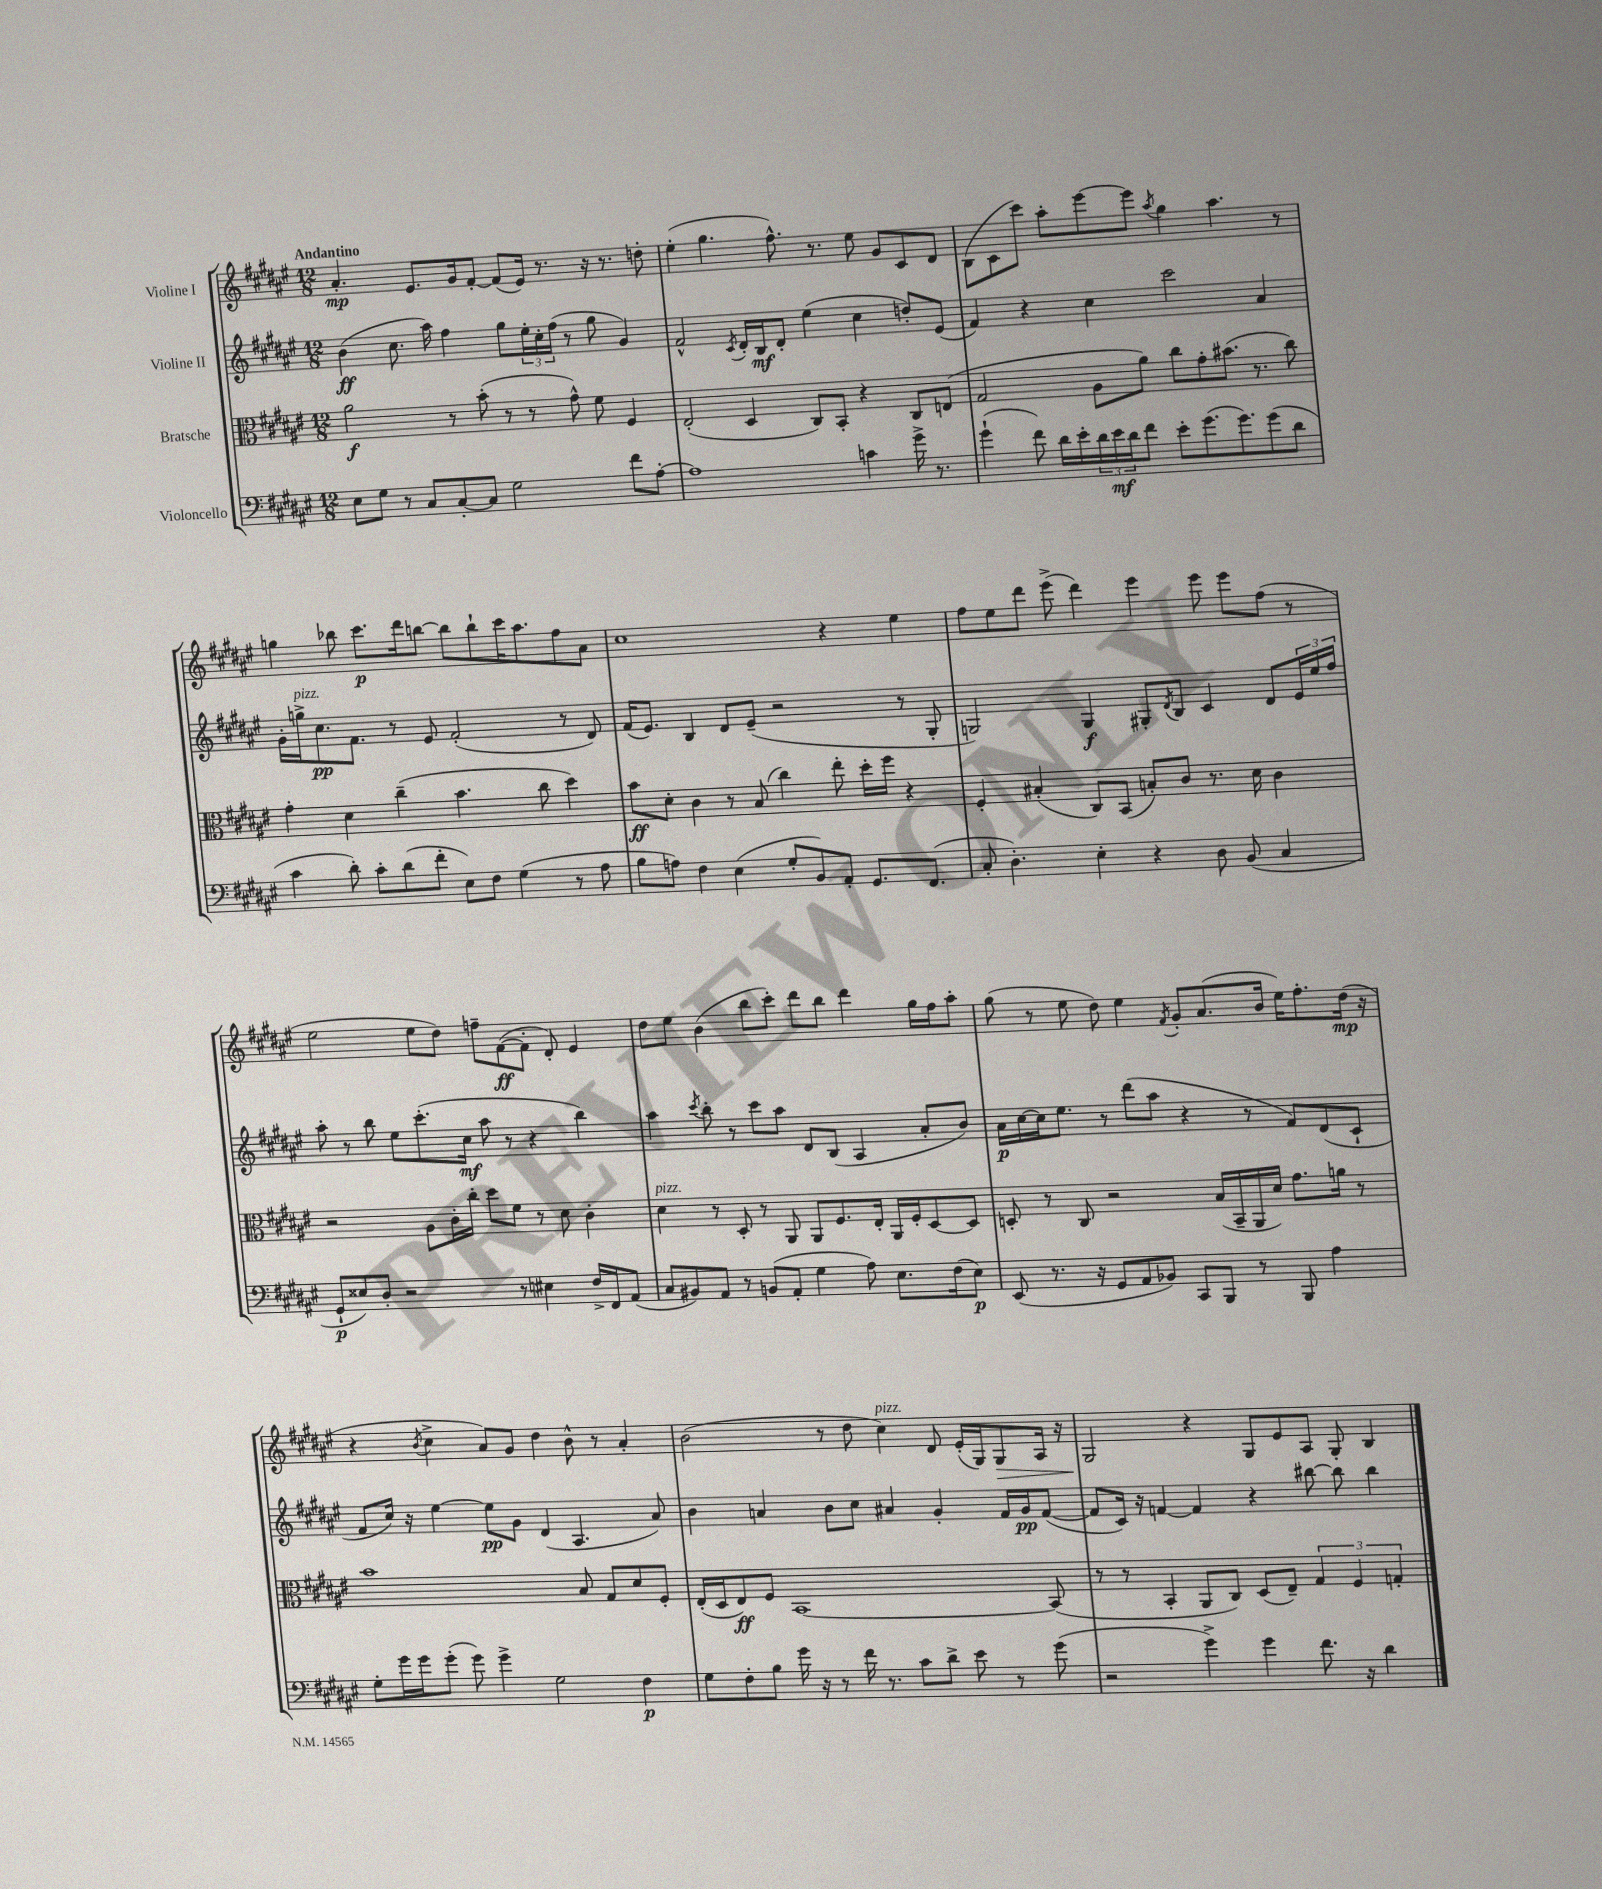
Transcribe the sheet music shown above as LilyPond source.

<<
\new StaffGroup <<
\new Staff = "s0" \with { instrumentName = "Violine I" } {
    \clef treble \key fis \major \numericTimeSignature \time 12/8 \tempo "Andantino"
    ais'4.-.\mp eis'8. gis'16 fis'8~-. fis'8( eis'16) r8. r16 r8. d''8-. |
    eis''4-.( gis''4. fis''8.-^) r8. eis''8 gis'8 cis'8 dis'8 |
    b8( cis'8 cis'''8) ais''8-. eis'''8~ eis'''8 \acciaccatura { ais''8 } gis''4 ais''4. r8 |
    g''4 bes''8 cis'''8.\p dis'''16 b''8~ b''8 b''8-! cis'''16 ais''8. fis''8 ais'8 |
    cis''1 r4 eis''4 |
    fis''8 eis''8 dis'''8 eis'''8->( dis'''4) eis'''4 eis'''8 eis'''8 fis''8( r8 |
    eis''2 eis''8 dis''8) f''8-- fis'8~\ff( fis'8-. dis'8-.) eis'4 |
    dis''8 eis''8 b'4( b''8 cis'''8-.) dis'''8 b''8 dis'''4 gis''16 fis''16 ais''8-. |
    gis''8( r8 eis''8 dis''8) eis''4 \acciaccatura { fis'8 } gis'8-. ais'8.( b'16 eis''16) fis''8.-. dis''16\mp( r16 |
    r4 \acciaccatura { b'8 } cis''4-> ais'8) gis'8 dis''4 b'8-^ r8 ais'4-. |
    b'2( r8 dis''8 cis''4^\markup { \italic "pizz." }) dis'8 eis'16-.( gis16) gis8\> ais16 r16 |
    gis2\! r4 gis8 eis'8 ais8 gis8-. b4 \bar "|." |
}
\new Staff = "s1" \with { instrumentName = "Violine II" } {
    \clef treble \key fis \major \numericTimeSignature \time 12/8
    b'4\ff( cis''8. ais''16) fis''4 gis''8 \tuplet 3/2 { eis''16-. cis''16-. fis''16( } r8 gis''8 gis'4) |
    fis'2-^ \acciaccatura { cis'8 } dis'16-. b16\mf dis'8-. eis''4( cis''4 d''8-.) eis'8( |
    fis'4) r4 cis''4 cis'''2 ais'4 |
    gis'16-. g''16->^\markup { \italic "pizz." } cis''8.\pp fis'8. r8 eis'8 fis'2-.( r8 dis'8) |
    fis'16( eis'8.) b4 dis'8 eis'8--( r2 r8 gis8-. |
    g2) g4\f gis8-. \acciaccatura { dis'8 } b8 cis'4 dis'8 \tuplet 3/2 { eis'16 eis''16 fis''16 } |
    ais''8-. r8 b''8 eis''8 cis'''8.-.( cis''16\mf ais''8 r8 r4 b''4) |
    ais''4 \acciaccatura { cis'''8 } b''8-. r8 cis'''8 ais''8 dis'8 b8( ais4 ais'8-. b'8) |
    ais'16\p cis''16~ cis''16 eis''8. r8 dis'''8( ais''8 r4 r8 fis'8) dis'8( cis'8-! |
    fis'8 cis''16) r16 eis''4~ eis''8\pp gis'8 dis'4( ais4. ais'8) |
    b'4 a'4 b'8 cis''8 ais'4 gis'4-. fis'16 gis'16\pp fis'8~( |
    fis'8 cis'16) r16 f'4~ f'4 r4 bis''8~ bis''8 bis''4 \bar "|." |
}
\new Staff = "s2" \with { instrumentName = "Bratsche" } {
    \clef alto \key fis \major \numericTimeSignature \time 12/8
    ais'2\f r8 b'8-.( r8 r8 gis'8-^) fis'8 fis4 |
    eis2-.( dis4 cis8) b,8-. r4 cis8 e8( |
    gis2 ais8 ais'8) cis''8 gis'8-. bis'8.( r8. cis''8) |
    gis'4-. dis'4 cis''4--( b'4. cis''8 dis''4) |
    b'8\ff dis'8-. cis'4 r8 b8( cis''4) eis''8-. dis''16-. fis''16 r4 |
    fis4-. bis4-.( cis8) b,8( b8-.) cis'8 r8. dis'16 cis'4 |
    r2 ais8 cis'16-. cis''16-. dis''8 fis'8 r8 dis'8 cis'4-. |
    dis'4^\markup { \italic "pizz." } r8 dis8-. r8 ais,8 ais,8 fis8. eis16-. ais,16 fis16-. dis8~ dis8 |
    d8-. r8 cis8 r2 b16( b,16-- ais,16 dis'16) gis'8. a'16 r8 |
    b'1 b8 gis8 dis'8 fis8-. |
    eis16-.( dis16 eis8\ff) fis8 b,1~ b,8( |
    r8 r8 b,4-. ais,8 cis8) dis8( eis8--) \tuplet 3/2 { gis4 fis4 g4-. } \bar "|." |
}
\new Staff = "s3" \with { instrumentName = "Violoncello" } {
    \clef bass \key fis \major \numericTimeSignature \time 12/8
    eis8 gis8 r8 cis8 cis8~-. cis8 gis2 fis'8 ais8~-. |
    ais1 c'4 gis'16-> r8. |
    gis'4-!( fis'8) dis'16 eis'16-. \tuplet 3/2 { dis'16 eis'16\mf dis'16 } fis'8 eis'8-. gis'8.( gis'8.) gis'8( dis'8 |
    cis'4 dis'8-.) cis'8-. dis'8( fis'8-. eis8) fis8 gis4( r8 ais8 |
    b8 a8) fis4 eis4( gis8-. b,8) ais,8-. gis,8. fis,8.( |
    cis8-. dis4.-.) eis4-. r4 dis8 b,8( cis4 |
    gis,8-!\p eisis8) dis8-. r2 r8 eis4 fis16-> fis,16 ais,8( |
    cis8 bis,8) ais,8 r8 b,8( ais,8-. gis4 ais8) eis8. fis16( eis8\p) |
    eis,8( r8. r16 gis,8 ais,8 bes,8) cis,8 b,,8 r8 b,,8 ais4 |
    gis8-. gis'16 gis'16 gis'8-.( gis'8) gis'4-> gis2 fis4\p |
    gis8 fis8-. b8 gis'16 r16 r8 fis'16 r8. cis'8 dis'8-> eis'8 r8 gis'8( |
    r2 gis'4->) gis'4 fis'8. r16 dis'4 \bar "|." |
}
>>
>>
\layout { \context { \Score \remove "Bar_number_engraver" } }
